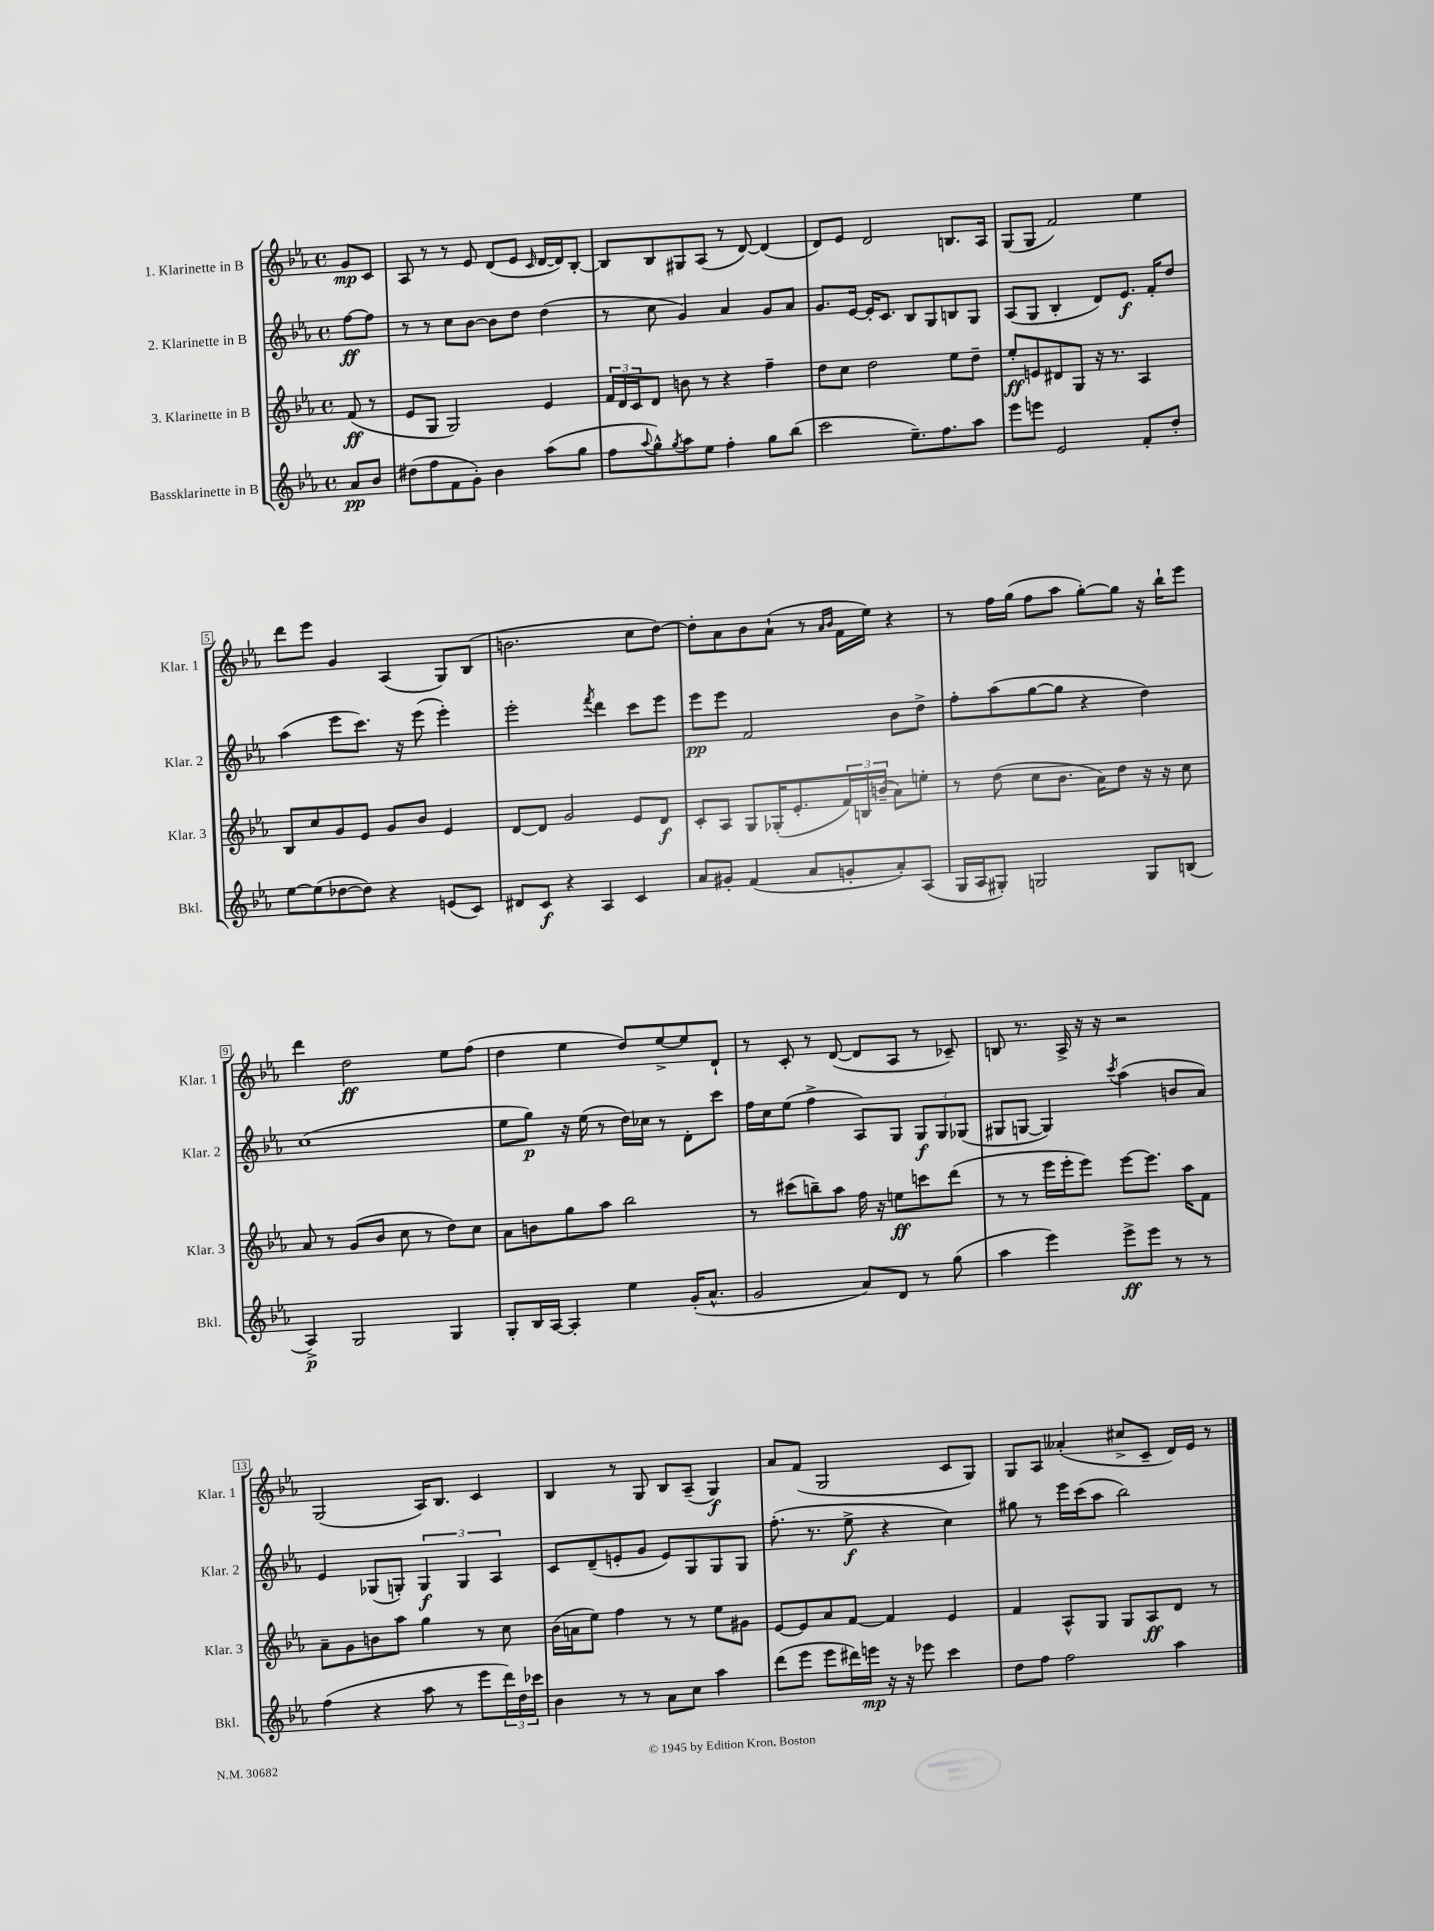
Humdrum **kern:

**kern	**kern	**kern	**kern
*staff4	*staff3	*staff2	*staff1
*clefG2	*clefG2	*clefG2	*clefG2
*k[b-e-a-]	*k[b-e-a-]	*k[b-e-a-]	*k[b-e-a-]
*M4/4	*M4/4	*M4/4	*M4/4
*met(c)	*met(c)	*met(c)	*met(c)
8a-/L	(8f/	[8ff\L	8g/L
8b-/J	8r	8ff\]J	8c/J
=	=	=	=
(8dd#\L	8e-/L	8r	8A-/
8ff\	8G/J	8r	8r
8f\	2G/)	8cc\L	8r
8g'\J)	.	[8b-\J	8e-/
4b-\	.	8b-\]L	(8d/L
.	.	8dd\J	8e-/J
.	.	.	16qqc/
(8aa-\L	4e-/	(4dd\	[16d/LL
.	.	.	16d/]J)
8gg\J	.	.	[8B-'/J
=	=	=	=
8ff\L	24f/LL	8r	8B-/]L
.	24d/	.	.
.	24c/J	.	.
8qqaa-/	.	.	.
8gg^^\)	8d/J	8cc\	8B-/
8qgg/	.	.	.
8aa-\	8b\	4g/)	8G#/
8ee-\J	8r	.	(8A-/J
4ff'\	4r	4a-/	8r
.	.	.	[8d/)
8gg\L	4ff~\	8g/L	(4d/]
(8bb-\J	.	8a-/J	.
=	=	=	=
2ccc\	8dd\L	8.g/L	8d/L)
.	8cc\J	.	8e-/J
.	.	[16e-/Jk	.
.	2dd\	16e-'/]LK	2d/
.	.	8.c/J	.
8.ee-~\L)	.	8B-/L	.
.	.	8G/	.
8.ff\	.	.	.
.	8ee-\L	8B/	8.B/L
8aa-\J	8dd~\J	8G/J	.
.	.	.	16A-/Jk
=	=	=	=
8eee-\L	8ee-'/L	(8A-/L	(8G/L
8eee\J	8e/	8G/J	8G/J
2e-/	8d#/	4B-'/	2f/)
.	8G/J	.	.
.	16r	8d/L)	.
.	8.r	.	.
.	.	8.e-/J	.
8f'/L	4A-/	.	4ee-\
.	.	16f'/LK	.
8dd'/J	.	8dd/J	.
=	=	=	=
[8ee-\L	8B-/L	(4aa-\	8ddd\L
(8ee-\]	8cc/	.	8eee-\J
[8dd-\	8g/	8eee-\L	4g/
8dd-\]J)	8e-/J	8.ccc\J)	.
4r	8g/L	.	(4A-/
.	.	16r	.
.	8b-/J	(8eee-\	.
(8e/L	4e-/	4eee-'\)	8G/L)
8c/J)	.	.	(8B-/J
=	=	=	=
8d#/L	[8d/L	2eee-'\	2.b\
8c/J	8d/]J	.	.
4r	2g/	.	.
.	.	8qfff/	.
4A-/	.	4ddd\	.
4c/	8e-/L	8ccc\L	8cc\L
.	8d/J	8eee-\J	[8dd\J)
=	=	=	=
8a-/L	8c'/L	8eee-\L	8dd'\]L
8g#'/J	8A-/J	8eee-\J	8a-\
(4f/	8G/L	2f/	8b-\
.	(16G-'/K	.	(8a-`\J
.	8.e-'/	.	.
8a-/L	.	.	8r
.	.	.	16qqa-/LL
.	.	.	16qqb-/JJ
8g'/	24f/L)	.	16f\LL
.	24B/	.	.
.	.	.	16ee-\JJ)
.	(24b~/JJ	.	.
8a-'/)	8a-\L)	8b-\L	4r
(8A-/J	8ee'\J	8dd^\J	.
=	=	=	=
16G/LL	8r	8ff'\L	8r
16A-/J	.	.	.
8G#'/J)	(8dd\	(8aa-\	16ff\LL
.	.	.	(16gg\JJ
2G/	8cc\L	[8gg\	8ff\L
.	8.b-\J	8gg\]J	8aa-\J
.	.	4r	[8gg'\L)
.	16a-\LK)	.	.
.	8dd\J	.	8gg\]J
8G/L	16r	4dd\)	16r
.	16r	.	16bb-`\LK
(8B/J	8cc\	.	8eee-\J
=	=	=	=
4A-^/)	8a-/	(1cc	4ddd\
.	8r	.	.
2G/	(8g/L	.	2dd\
.	8b-/J	.	.
.	8cc\	.	.
.	8r	.	.
4G/	8dd\L)	.	8ee-\L
.	8cc\J	.	(8ff\J
=	=	=	=
8G'/L	8a-\L	8ee-\L	4dd\
16B-/L	8b\	8gg\J)	.
[16A-/JJ	.	.	.
4A-'/]	8gg\	16r	4ee-\
.	.	(16ee-\	.
.	8aa-\J	8r	.
4ee-\	2bb-\	16dd\LL)	8dd/L)
.	.	16cc-\JJ	.
.	.	8r	[8ee-^/
(16g'/LK	.	8d'\L	8ee-/]
8.a-^^/J	.	.	.
.	.	8ccc\J	8d`/J
=	=	=	=
2g/	8r	16ff\LL	8r
.	.	16cc\J	.
.	(8ccc#\L	(8ee-\J	8c'/
.	8bb~\)	4ff^\	8r
.	8aa-\J	.	([8d/
8a-/L)	16ff\	8A-/L)	8d/]L
.	16r	.	.
8d/J	8ee\L	8G/J	8A-/J
8r	8ccc\	12G/L	8r
.	.	12G/	.
(8gg\	(8ddd\J	.	8c-~/)
.	.	(12G-/J	.
=	=	=	=
4aa-\	8r	8G#/L	8B/
.	8r	[8G/J	8.r
4eee-\)	16eee-\LL	4G/])	.
.	16eee-'\J	.	16A-^/
.	8eee-\J)	.	16r
.	.	.	16r
.	.	8qccc/	.
8eee-^\L	[8eee-\L	(4aa-\	2r
8eee-\J	8.eee-\]J	.	.
8r	.	8b/L	.
.	16aa-\LK	.	.
8r	8f\J	8a-/J)	.
=	=	=	=
(4ff\	8a-~\L	4e-/	(2G/
.	8g\	.	.
4r	8b\	(8G-/L	.
.	8aa-\J	8G'/J)	.
8aa-\	4gg\	6G/	16A-/LK)
.	.	.	8.B-/J
8r	.	.	.
.	.	6G/	.
8eee-\L	8r	.	4c/
.	.	6A-/	.
24ddd\L)	8cc\	.	.
24dd\	.	.	.
24ccc-\JJ	.	.	.
=	=	=	=
4b-\	(16b-\LL	8c/L	4B-/
.	16a\J	.	.
.	8ee-\J)	(8d~/	.
8r	4ff\	8e'/	8r
8r	.	8g/J	8G/
8a-\L	8r	8e/L)	8B-/L
8cc\J	8r	8G/	(8A-~/J
4aa-\	8ee-\L	8G/	4G/)
.	8g#\J	8G/J	.
=	=	=	=
(8ddd\L	[8e-/L	(8.ff'\	8a-/L
8eee-\J	8e-/]	.	(8f/J
.	.	8.r	.
8eee-\L	8a-/	.	2G/
16ddd#\L)	[8f/J	8ee-^\	.
16eee\JJ	.	.	.
16r	4f/]	4r	.
16r	.	.	.
8eee-\	.	.	.
4ccc\	4e-/	4cc\)	8c/L
.	.	.	8G/J)
=	=	=	=
8dd\L	4f/	8gg#\	8G/L
8ff\J	.	8r	8A-/J
2ff\	8A-^^/L	16eee-\LL	(4a--'/
.	.	(16ccc\J	.
.	8G/J	8aa-\J	.
.	8G/L	2bb-\)	8cc#^/L
.	8A-/	.	8c~/J
4aa-\	8d/J	.	16d/LL)
.	.	.	16e-/JJ
.	8r	.	8r
==	==	==	==
*-	*-	*-	*-
